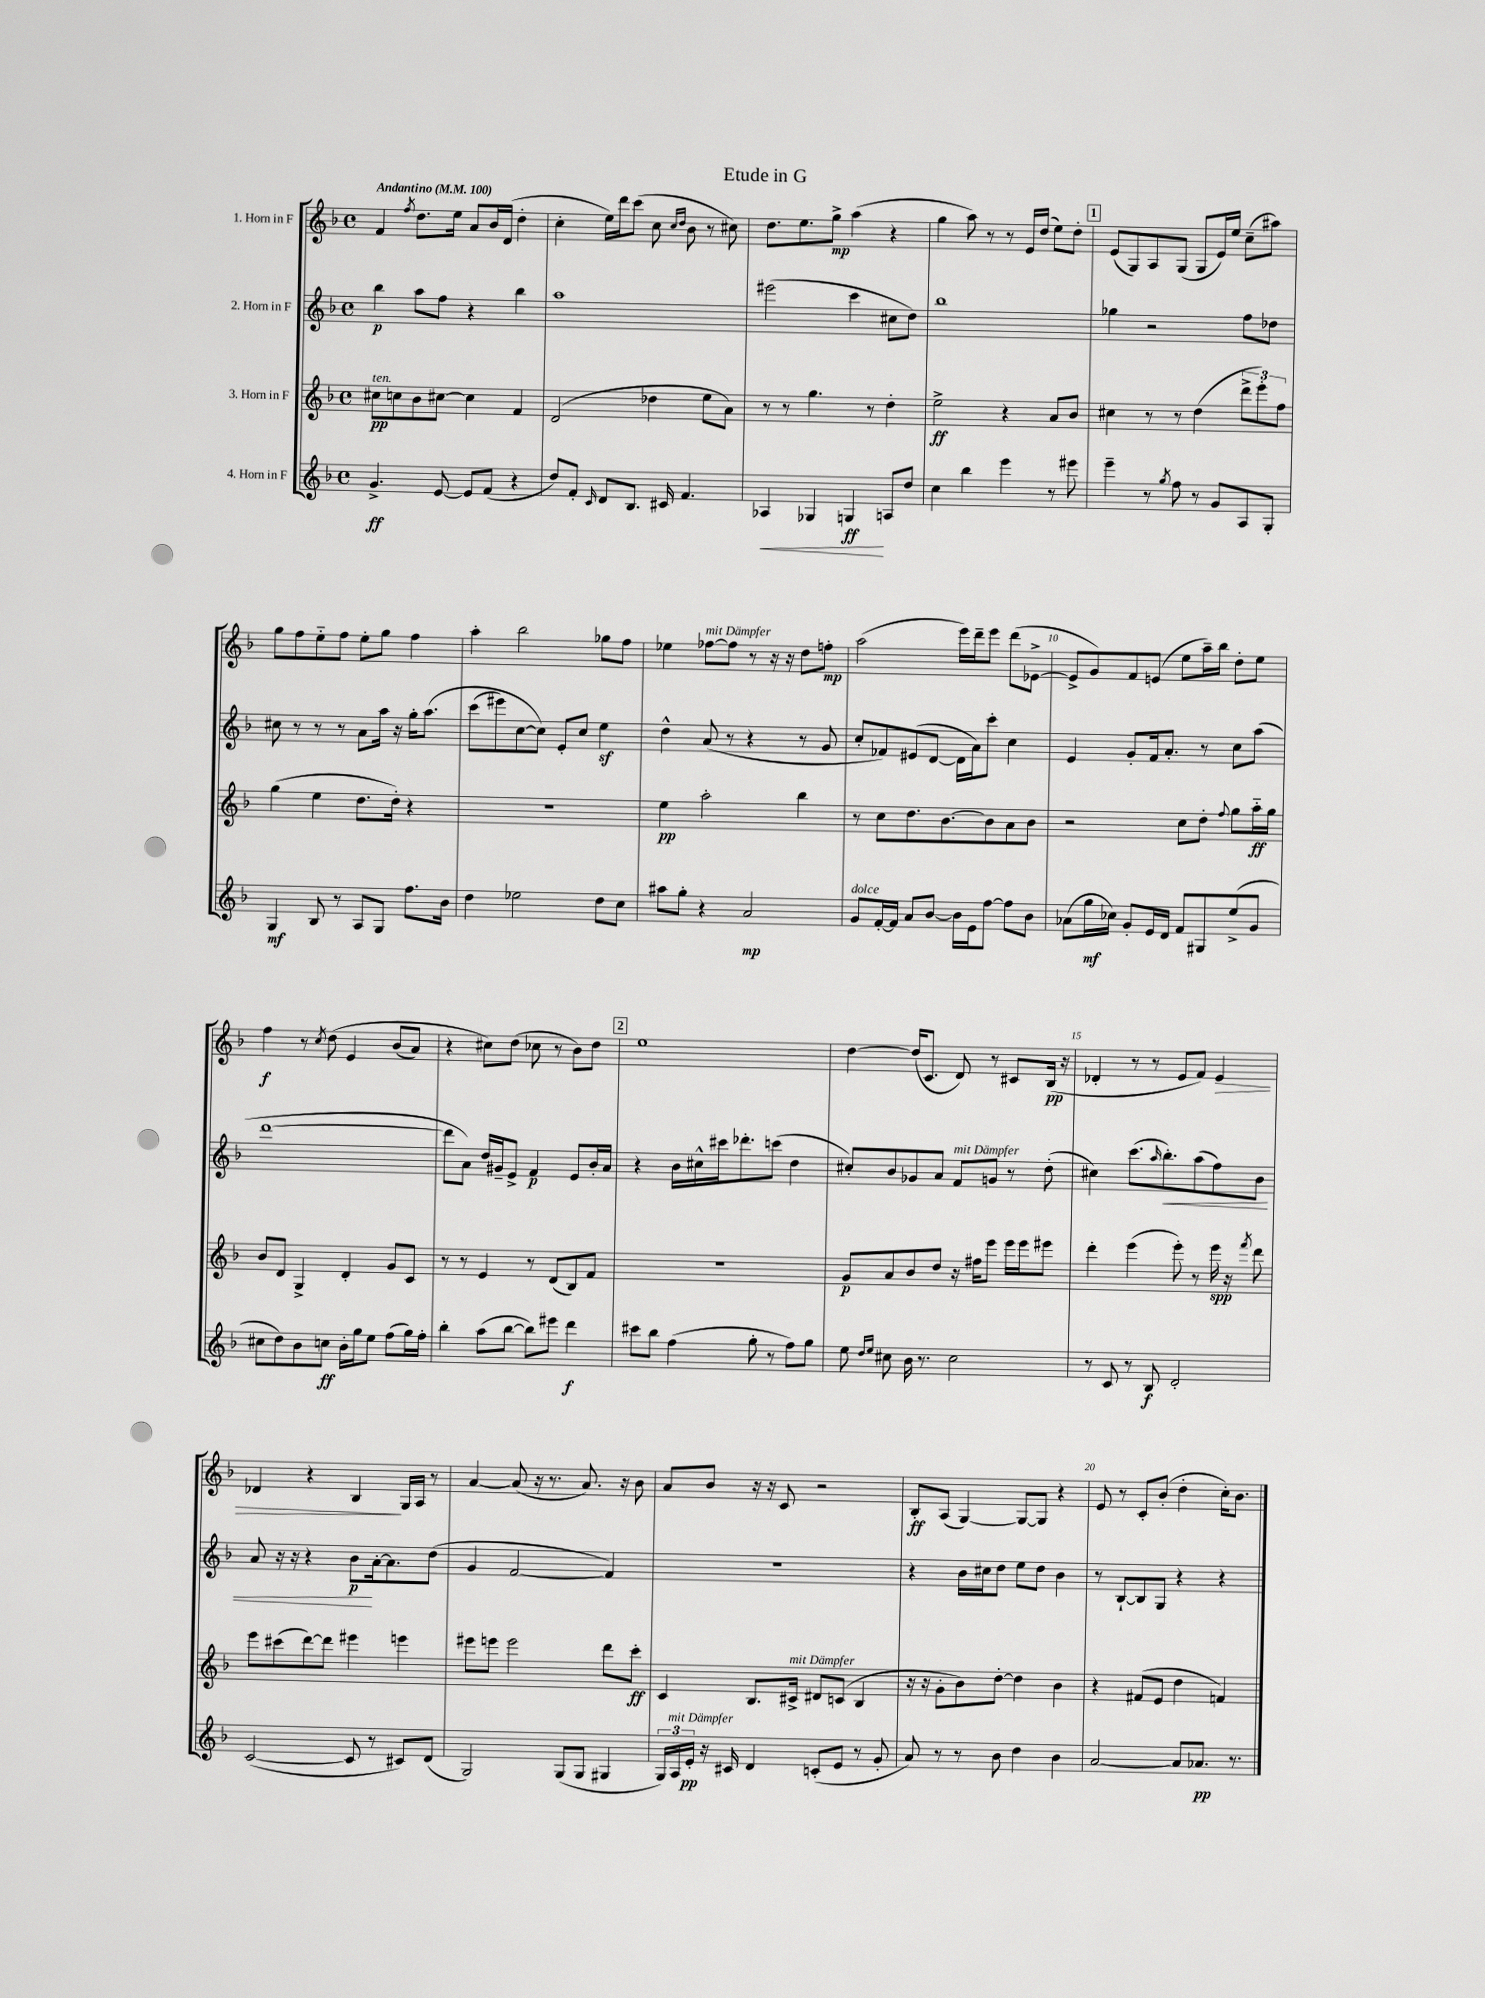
\header { title = "Etude in G" }
<<
\new StaffGroup <<
\new Staff = "s0" \with { instrumentName = "1. Horn in F" } {
    \clef treble \key f \major \defaultTimeSignature \time 4/4 \tempo "Andantino" 4 = 100
    f'4 \acciaccatura { f''8 } d''8. e''16 a'8 bes'16 d'16( d''4-. |
    c''4-. e''16) d'''16 c'''8( c''8 \grace { c''16 d''16 } bes'8 r8 cis''8) |
    d''8. e''8. g''8->\mp a''4( r4 |
    g''4 a''8) r8 r8 e'16 d''16( e''8) d''8-. |
    \mark \markup { \box "1" } e'8( g8) a8 g8( g8 e'16) e''16 c''8--( ais''8) |
    g''8 f''8 e''8-_ f''8 e''8-. g''8 f''4 |
    a''4-. bes''2 ges''8 f''8 |
    ees''4 fes''8~^\markup { \italic "mit Dämpfer" } fes''8 r8 r16 r16 d''8 f''8-.\mp |
    a''2( e'''16) d'''16-- e'''8 d'''8( ees'8~-> |
    ees'8-> g'8) f'8 e'8( e''8 a''16--) bes''16 d''8-. e''8 |
    f''4\f r8 \acciaccatura { c''8 } d''8\( e'4 bes'8( a'8) |
    r4 cis''8\) d''8( ces''8 r8 bes'8) d''8 |
    \mark \markup { \box "2" } e''1 |
    d''4~ d''16( c'8. d'8) r8 cis'8 bes16\pp( r16 |
    des'4-. r8 r8 e'8 f'8) e'4\> |
    des'4 r4 bes4\! g16 a16 r8 |
    a'4~ a'8( r16 r8. a'8.) r16 bes'8 |
    a'8 bes'8 r16 r16 c'8 r2 |
    bes8-.\ff a8( g4~) g8~ g8 r4 |
    e'8 r8 c'8-. bes'8-.( d''4-. c''16-.) bes'8. \bar "|." |
}
\new Staff = "s1" \with { instrumentName = "2. Horn in F" } {
    \clef treble \key f \major \defaultTimeSignature \time 4/4
    bes''4\p a''8 f''8 r4 bes''4 |
    a''1 |
    eis'''2( c'''4 cis''8 d''8) |
    bes''1 |
    \mark \markup { \box "1" } ges''4 r2 f''8 des''8 |
    cis''8 r8 r8 r8 a'8 a''16 r16 g''16-. a''8.\( |
    c'''8( eis'''8) c''8~ c''8\) e'8-. c''8 e''4\sf |
    d''4-^ a'8( r8 r4 r8 g'8 |
    c''8-. fes'8) eis'8( d'8~ d'16 a'16) c'''8-. c''4 |
    e'4 g'8-. f'16 a'8.-. r8 c''8 a''8( |
    d'''1~ |
    d'''8 a'8) d''16 gis'16-- e'8-> f'4\p e'8 bes'16-. a'16 |
    \mark \markup { \box "2" } r4 bes'16 cis''16-^ cis'''16 des'''8.-. c'''8( d''4 |
    cis''8-.) bes'8 ges'8 a'8 f'8^\markup { \italic "mit Dämpfer" } g'8 r8 d''8-.( |
    cis''4) c'''8.( \grace { a''16 } bes''8.-.\<) a''8( f''8) bes'8 |
    a'8 r16 r16 r4 bes'8\p\! a'16~-. a'8. d''8( |
    g'4 f'2~ f'4) |
    R1 |
    r4 bes'16 cis''16 d''8 e''8 d''8 bes'4 |
    r8 bes8~-! bes8 g8 r4 r4 \bar "|." |
}
\new Staff = "s2" \with { instrumentName = "3. Horn in F" } {
    \clef treble \key f \major \defaultTimeSignature \time 4/4
    cis''8\pp^\markup { \italic "ten." } c''8 bes'8 cis''8~ cis''4 f'4 |
    d'2( des''4 e''8 a'8) |
    r8 r8 g''4. r8 d''4-. |
    e''2->\ff r4 a'8 bes'8 |
    \mark \markup { \box "1" } cis''4 r8 r8 d''4( \tuplet 3/2 { d'''8-> e'''8-.) f''8 } |
    g''4( e''4 d''8. d''16-.) r4 |
    r1 |
    e''4\pp a''2-. bes''4 |
    r8 c''8 d''8. bes'8.~ bes'8 a'8 bes'8 |
    r2 c''8 d''8-. \appoggiatura { f''8 } g''8 a''16-_\ff g''16 |
    bes'8 d'8 g4-> d'4-. g'8 c'8 |
    r8 r8 e'4 r8 d'8( bes8) f'8 |
    \mark \markup { \box "2" } r1 |
    g'8\p a'8 bes'8 d''8 r16 fis''16 e'''8 e'''16 e'''16 eis'''8 |
    d'''4-. e'''4( e'''8-.) r8 e'''16\spp r16 \acciaccatura { f'''8 } d'''8 |
    e'''8 cis'''8( d'''8~) d'''8 eis'''4 e'''4 |
    eis'''8 e'''8 e'''2 d'''8 c'''8-.\ff |
    c'4 bes8. cis'16->^\markup { \italic "mit Dämpfer" } dis'8 c'8( bes4 |
    r16 r16 g'8-. bes'8) d''8~-. d''4 bes'4 |
    r4 fis'8( e'8 d''4 f'4) \bar "|." |
}
\new Staff = "s3" \with { instrumentName = "4. Horn in F" } {
    \clef treble \key f \major \defaultTimeSignature \time 4/4
    g'4.->\ff e'8~ e'8 f'8( r4 |
    d''8) f'8-. \grace { c'16 } d'8 bes8. cis'16 f'4. |
    aes4\< ges4 g4\ff\! a8 d''8 |
    c''4 bes''4 e'''4 r8 eis'''8 |
    \mark \markup { \box "1" } e'''4-- r8 \acciaccatura { g''8 } f''8 r8 g'8 a8 g8-. |
    g4\mf bes8 r8 a8 g8 f''8. bes'16 |
    d''4 ees''2 d''8 c''8 |
    ais''8 g''8-. r4 a'2\mp |
    g'8^\markup { \italic "dolce" } f'16~-. f'16 a'8 bes'8~ bes'16 e'16 f''8~ f''8 bes'8 |
    aes'8( g''16\mf ces''16) g'8-. e'16 d'16 f'8 gis8 e''8->( g'8 |
    cis''8 d''8) bes'8 c''8\ff bes'16-. g''16 e''8 f''8( g''16) f''16-. |
    bes''4-. a''8( bes''8~ bes''8) eis'''8 d'''4\f |
    \mark \markup { \box "2" } cis'''8 bes''8 f''4( g''8-. r8 f''8) g''8 |
    e''8 \grace { d''16 e''16 } cis''8 bes'16 r8. cis''2 |
    r8 c'8 r8 bes8\f d'2-. |
    c'2~( c'8 r8 cis'8) d'8( |
    g2) g8( g8 gis4 |
    \tuplet 3/2 { g16) a16^\markup { \italic "mit Dämpfer" } e'16-.\pp } r16 cis'16 d'4 c'8-.( e'8 r8 g'8-. |
    a'8) r8 r8 bes'8 d''4 bes'4 |
    a'2~ a'8 aes'8.\pp r8. \bar "|." |
}
>>
>>
\layout { \context { \Score \override BarNumber.break-visibility = ##(#f #t #t) barNumberVisibility = #(every-nth-bar-number-visible 5) } }
